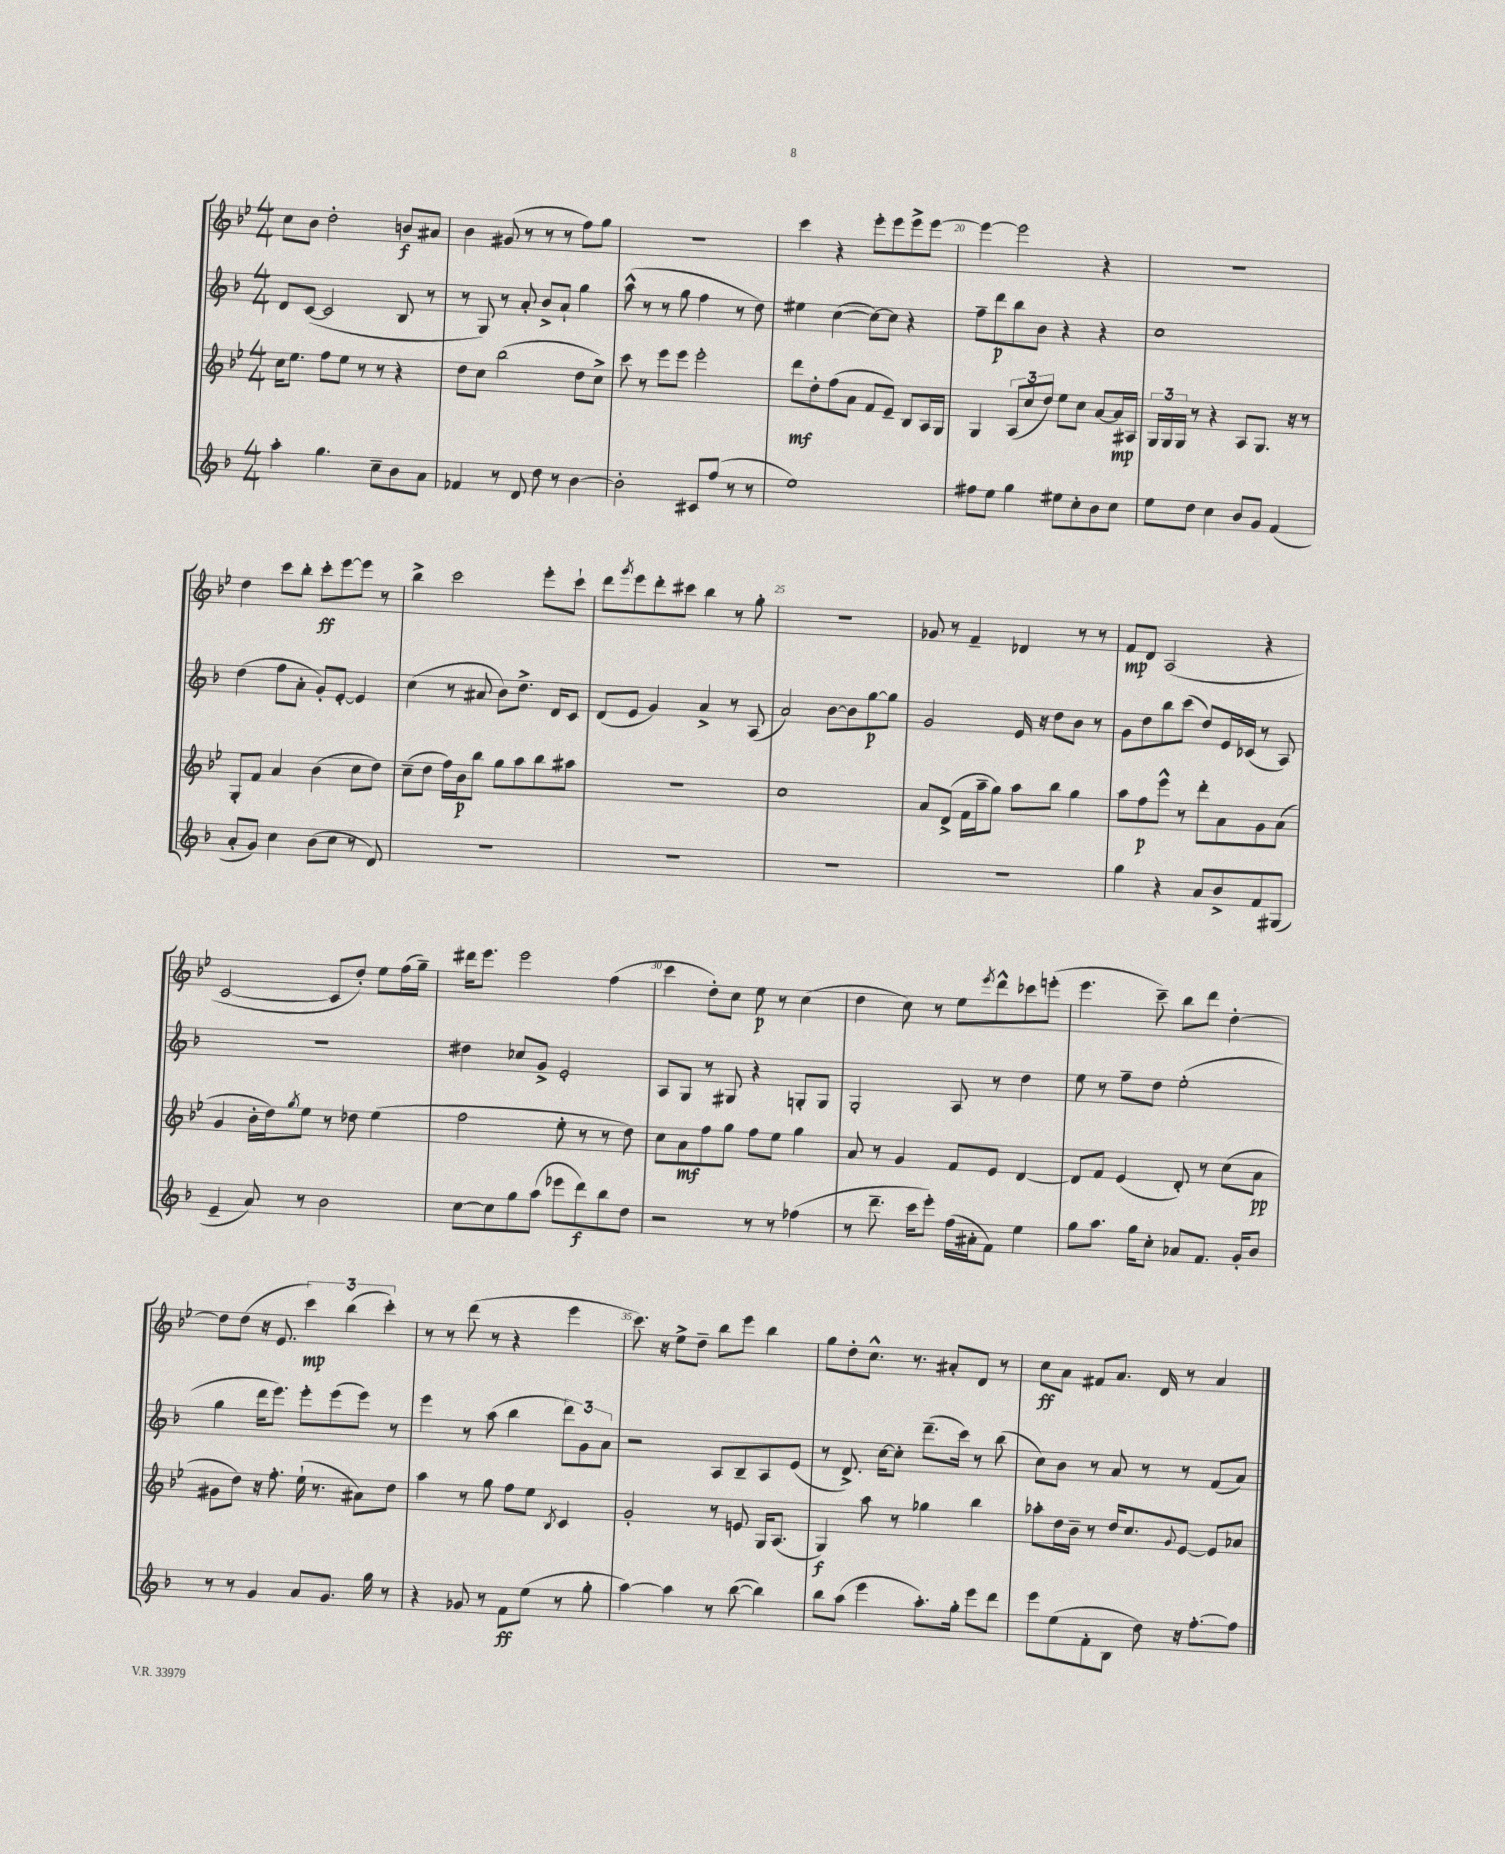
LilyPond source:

<<
\new StaffGroup <<
\new Staff = "s0" {
    \clef treble \key bes \major \numericTimeSignature \time 4/4
    c''8 bes'8 d''2-. b'8\f ais'8 |
    bes'4 gis'8( r8 r8 r8 f''8) g''8 |
    R1 |
    c'''4 r4 ees'''8-. ees'''8 ees'''8-> ees'''8~ |
    ees'''4~ ees'''2 r4 |
    r1 |
    d''4 c'''8 bes''8-. c'''8-.\ff ees'''8~ ees'''8 r8 |
    bes''4-> c'''2 ees'''8-. c'''8-! |
    d'''8 \acciaccatura { g'''8 } ees'''8 d'''8-. cis'''8 bes''4 r8 g''8-. |
    r1 |
    ges'8 r8 f'4-- des'4 r8 r8 |
    f'8\mp d'8 a2( r4 |
    c'2~ c'8 d''8-.) ees''8 f''16( g''16--) |
    dis'''16 ees'''8. ees'''2 f''4( |
    c'''4 d''8-.) c''8 ees''8\p r8 c''4( |
    d''4 c''8) r8 ees''8 \acciaccatura { ees'''8 } d'''8-^ ces'''8 e'''8-.( |
    ees'''4. c'''8--) bes''8 d'''8 d''4~-. |
    d''8 d''8( r16 ees'8. \tuplet 3/2 { c'''4\mp) bes''4( c'''4-.) } |
    r8 r8 d'''8( r8 r4 ees'''4 |
    c'''8.) r16 ees''8-> d''8-- bes''8 ees'''8 bes''4 |
    g''8 d''8-. c''8.-^ r8. ais'8-. d'8 r8 |
    c''8\ff a'8 fis'8 a'8. d'16 r8 a'4 \bar "|." |
}
\new Staff = "s1" {
    \clef treble \key f \major \numericTimeSignature \time 4/4
    d'8 c'8~( c'2 bes8 r8 |
    r8 g8) r8 a'8-. bes'8-> a'8-! g''4 |
    a''8-^( r8 r8 g''8 f''4 r8 d''8) |
    eis''4 c''4~( c''8~) c''8 r4 |
    f''8-- d'''8\p bes''8 bes'8 r4 r4 |
    c''1 |
    d''4( f''8 a'8-. g'8-.) e'8~-. e'4 |
    c''4( r8 ais'8 bes'8) d''8.-> d'16 c'8 |
    d'8( e'8 g'4) a'4-> r8 a8( |
    a'2) bes'8~ bes'8 g''8~\p g''8 |
    g'2 e'16 r16 d''8 bes'8 r8 |
    g'8 d''8 bes''8 c'''8( d''8) e'16 ces'16( r8 a8) |
    R1 |
    dis''4 ces''8 g'8-> e'2-. |
    a8 g8 r8 gis8 r4 g8-. g8 |
    g2-. a8 r8 d''4 |
    e''8 r8 f''8-- d''8 e''2-.( |
    g''4 d'''16 e'''8.) e'''8-. e'''8( e'''8) r8 |
    e'''4 r8 a''8( bes''4 \tuplet 3/2 { d'''8) g'8 a'8 } |
    r2 a8 bes8-- a8 e'8( |
    r8 d'8.->) c''16~ c''8-. d'''8.--( c'''16) r8 bes''8( |
    c''8) bes'8 r8 a'8 r8 r8 f'8( a'8) \bar "|." |
}
\new Staff = "s2" {
    \clef treble \key bes \major \numericTimeSignature \time 4/4
    c''16 ees''8. f''8 ees''8 r8 r8 r4 |
    d''8 c''8 bes''2( d''8 c''8->) |
    c'''8 r8 ees'''8 ees'''8 ees'''2-. |
    d'''8\mf d''8-. f''8( a'8 f'8 ees'8--) bes8 a16 g16 |
    g4 \tuplet 3/2 { a8( c''8 d''8) } ees''8 c''8 a'8~ a'16\mp ais16 |
    \tuplet 3/2 { g16 g16 g16 } r8 r4 a8 g8. r16 r8 |
    g8-. f'8 a'4 bes'4( c''8 d''8) |
    c''8--( d''8 f''16) bes'16\p bes''8 g''8 a''8 bes''8 ais''8 |
    R1 |
    c''1 |
    a'8 d'8->( f'16 a''16-- g''8) a''8 bes''8 g''4 |
    a''8 f''8\p ees'''8-^ r8 d'''8-. a'8 g'8 a'8( |
    g'4 bes'16-. d''16) \acciaccatura { g''8 } ees''8 r8 des''8 ees''4( |
    f''2 ees''8-. r8 r8 d''8) |
    c''8 a'8\mf f''8 g''8 f''8 ees''8 g''4 |
    a'8 r8 g'4 f'8 ees'8 d'4~ |
    d'8 f'8 ees'4( d'8-.) r8 c''8( a'8\pp |
    gis'8 d''8) r16 f''8.-. ees''16-!( r8. ais'8) d''8 |
    a''4 r8 g''8 f''8 ees''8 \acciaccatura { bes8 } c'4 |
    g'2-. r8 e'8 g16 a8.( |
    g4\f) a''8 r8 ges''4 bes''4 |
    aes''8-. d''16 bes'16-- r8 d''16 c''8. \appoggiatura { g'8 } ees'8~ ees'8 aes'8 \bar "|." |
}
\new Staff = "s3" {
    \clef treble \key f \major \numericTimeSignature \time 4/4
    a''4-. g''4. c''8-- bes'8 a'8 |
    fes'4 r8 d'8 d''8 r8 bes'4~ |
    bes'2-. cis'8 f''8( r8 r8 |
    e''1) |
    fis''8 e''8 g''4 eis''8 c''8-. bes'8 c''8 |
    e''8 d''8 c''4 bes'8 g'8 f'4( |
    a'8-. g'8) c''4 bes'8( c''8 r8 d'8) |
    R1 |
    R1 |
    R1 |
    R1 |
    g''4 r4 a'8 bes'8-> f'8 gis8( |
    e'4-- a'8) r8 bes'2 |
    c''8~ c''8 g''8 a''8( ees'''8 d'''8\f) bes''8 d''8 |
    r2 r8 r8 fes''4( |
    r8 d'''8.-- c'''16 e'''8-.) f''16( ais'16-. f'8) e''4 |
    g''8 a''8. g''16 c''8-. aes'8 f'8. g'16-. bes'8 |
    r8 r8 g'4 a'8 g'8. g''16 r8 |
    r4 ges'8 r8 f'8\ff e''8( r8 g''8-. |
    a''4~) a''4 r8 bes''8~( bes''4) |
    bes''8 a''8( e'''4 a''8.-.) g''16-. e'''8 d'''8 |
    e'''8 e''8( f'8-. bes8 d''8) r16 f''8.~-. f''8 \bar "|." |
}
>>
>>
\layout { \context { \Score currentBarNumber = #16 \override BarNumber.break-visibility = ##(#f #t #t) barNumberVisibility = #(every-nth-bar-number-visible 5) } }
